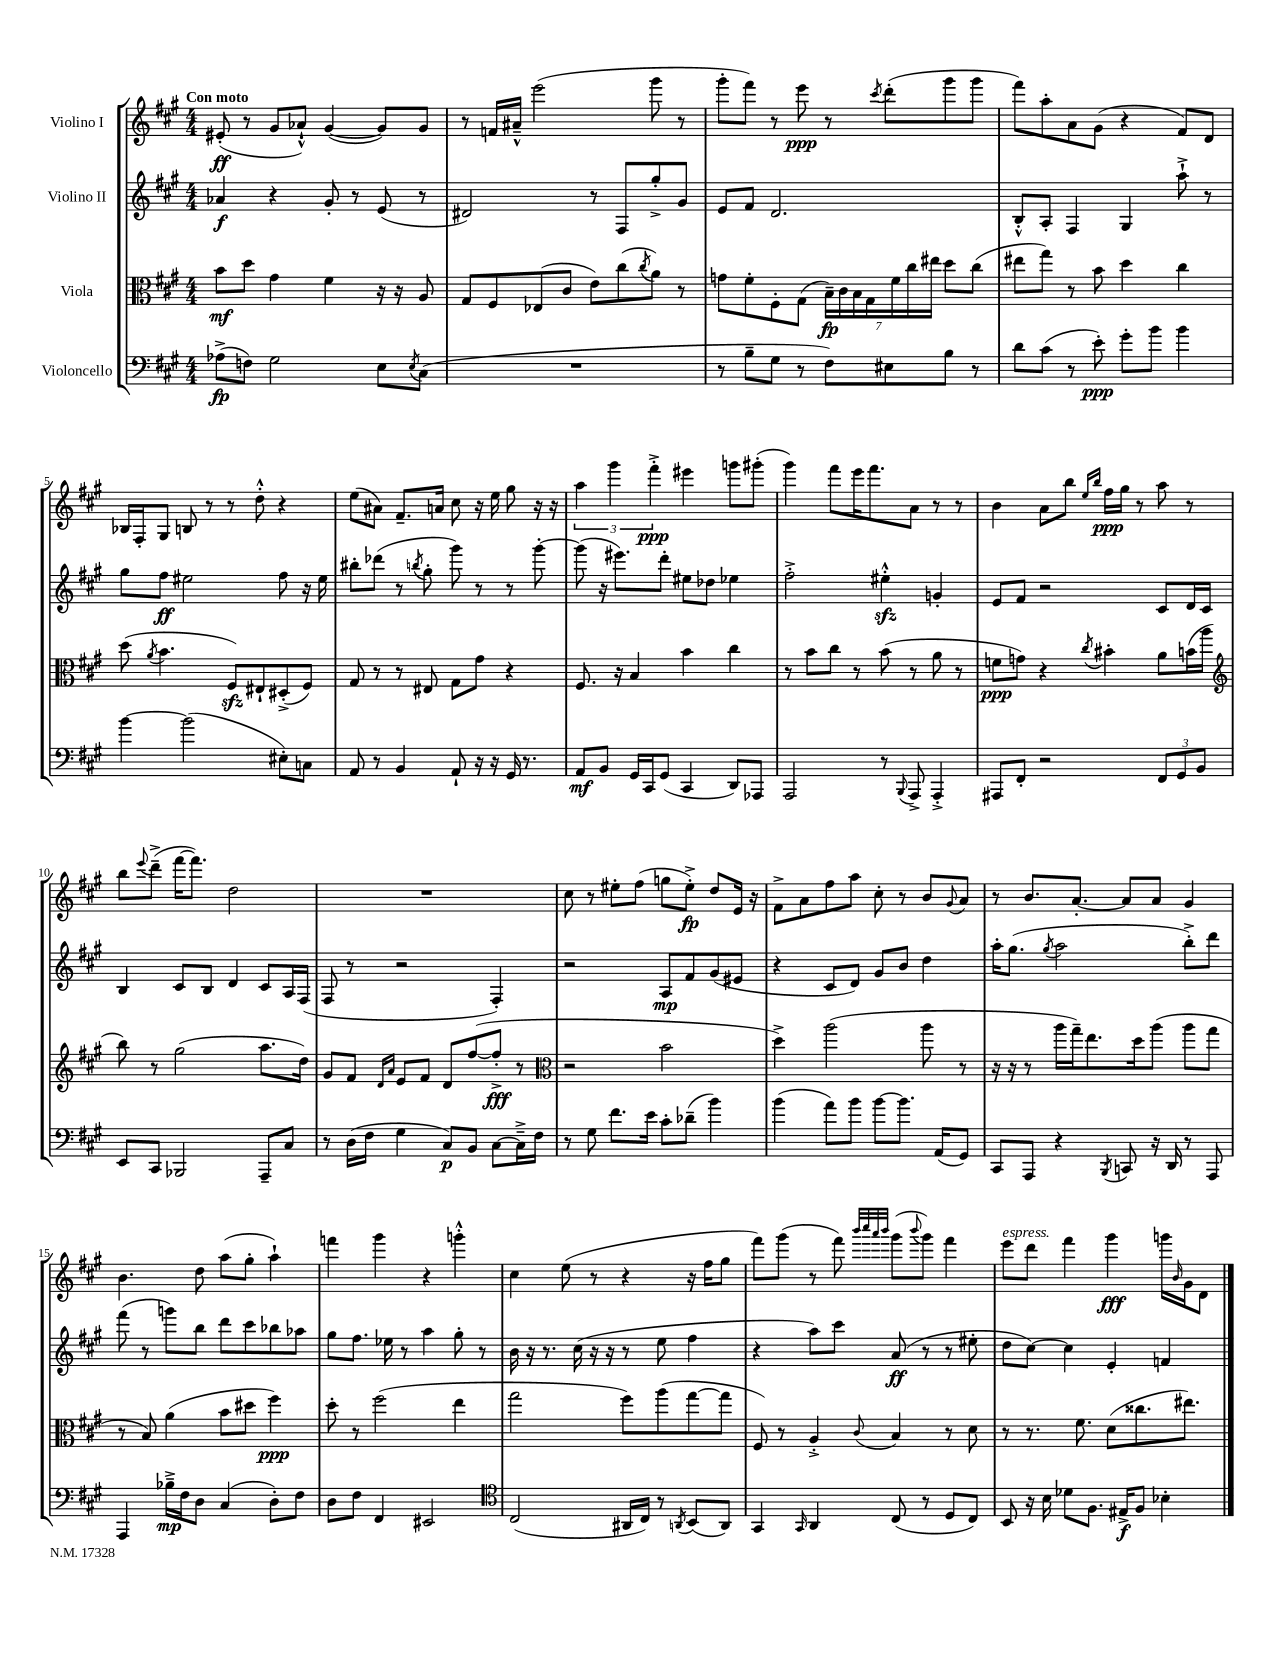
<<
\new StaffGroup <<
\new Staff = "s0" \with { instrumentName = "Violino I" } {
    \clef treble \key a \major \numericTimeSignature \time 4/4 \tempo "Con moto"
    eis'8-.\ff( r8 gis'8 aes'8-!-^) gis'4~( gis'8) gis'8 |
    r8 f'16 ais'16---^ e'''2( gis'''8 r8 |
    gis'''8-. fis'''8) r8 e'''8\ppp r8 \acciaccatura { cis'''8 } d'''8-.( gis'''8 gis'''8 |
    fis'''8) a''8-. a'8 gis'8( r4 fis'8) d'8 |
    bes16 fis16-. gis8 b8 r8 r8 d''8-.-^ r4 |
    e''8( ais'8) fis'8.-- a'16 cis''8 r16 e''16 gis''8 r16 r16 |
    \tuplet 3/2 { a''4 gis'''4 fis'''4-.->\ppp } eis'''4 g'''8 gis'''8-.( |
    gis'''4) fis'''8 e'''16 fis'''8. a'8 r8 r8 |
    b'4 a'8 b''8 \grace { e''16 b''16 } fis''16\ppp gis''16 r8 a''8 r8 |
    b''8 \appoggiatura { e'''8 } d'''8--->( fis'''16~ fis'''8.) d''2 |
    R1 |
    cis''8 r8 eis''8-. fis''8( g''8 eis''8-.->\fp) d''8 e'16 r16 |
    fis'8-> a'8 fis''8 a''8 cis''8-. r8 b'8 \appoggiatura { gis'8 } a'8 |
    r8 b'8. a'8.~-. a'8 a'8 gis'4 |
    b'4. d''8 a''8( gis''8-. a''4-!) |
    f'''4 gis'''4 r4 g'''4-.-^ |
    cis''4 e''8( r8 r4 r16 fis''16 gis''8 |
    fis'''8) gis'''8( r8 fis'''8) \grace { b'''32 cis''''32 a'''32 b'''32 } gis'''8( \appoggiatura { b'''8 } gis'''8) fis'''4 |
    e'''8^\markup { \italic "espress." } d'''8 fis'''4 gis'''4\fff g'''16 \grace { b'16 } gis'16 d'8 \bar "|." |
}
\new Staff = "s1" \with { instrumentName = "Violino II" } {
    \clef treble \key a \major \numericTimeSignature \time 4/4
    aes'4\f r4 gis'8-. r8 e'8( r8 |
    dis'2) r8 fis8 gis''8-.-> gis'8 |
    e'8 fis'8 d'2. |
    b8-.-^ a8-. fis4 gis4 a''8-!-> r8 |
    gis''8 fis''8\ff eis''2 fis''8 r16 eis''16 |
    bis''8-. des'''8( r8 \acciaccatura { b''8 } gis''8-. gis'''8) r8 r8 gis'''8~-. |
    gis'''8( r16 eis'''8.) d'''8-. eis''8 des''8 ees''4 |
    fis''2-.-> eis''4-.-^\sfz g'4-. |
    e'8 fis'8 r2 cis'8 d'16 cis'16 |
    b4 cis'8 b8 d'4 cis'8 a16 fis16( |
    fis8 r8 r2 fis4-.) |
    r2 a8\mp fis'8 gis'8( eis'8 |
    r4 cis'8 d'8) gis'8 b'8 d''4 |
    a''16-. gis''8.( \acciaccatura { gis''8 } a''2 b''8-.->) d'''8 |
    fis'''8( r8 g'''8) b''8 d'''8 cis'''8 bes''8 aes''8 |
    gis''8 fis''8. ees''16 r8 a''4 gis''8-. r8 |
    b'16 r16 r8. cis''16( r16 r16 r8 e''8 fis''4 |
    r4 a''8) cis'''8 a'8\ff( r8 r8 eis''8-. |
    d''8 cis''8~) cis''4 e'4-. f'4 \bar "|." |
}
\new Staff = "s2" \with { instrumentName = "Viola" } {
    \clef alto \key a \major \numericTimeSignature \time 4/4
    b'8\mf d''8 gis'4 fis'4 r16 r16 a8 |
    gis8 fis8 ees8( cis'8 e'8) cis''8( \acciaccatura { cis''8 } a'8) r8 |
    g'8 fis'8-. fis8-. gis8( \tuplet 7/4 { b16--\fp) cis'16 b16 gis16 fis'16 cis''16 eis''16 } d''8 cis''8( |
    eis''8 gis''8) r8 b'8 d''4 cis''4 |
    d''8( \acciaccatura { a'8 } b'4. fis8\sfz) eis8-! dis8-.->( fis8) |
    gis8 r8 r8 eis8 gis8 gis'8 r4 |
    fis8. r16 b4 b'4 cis''4 |
    r8 b'8 cis''8 r8 b'8( r8 a'8 r8 |
    f'8\ppp g'8) r4 \acciaccatura { cis''8 } bis'4-. a'8 b'16( a''16 |
    \clef treble b''8) r8 gis''2( a''8. d''16) |
    gis'8 fis'8 \grace { d'16 a'16 } e'8 fis'8 d'8 fis''8~( fis''8-.->\fff r8 |
    \clef alto r2 b'2 |
    d''4->) a''2( a''8 r8 |
    r16 r16 r8 a''16 gis''16--) e''8. d''16 a''8( a''8 gis''8 |
    r8 b8) a'4( b'8 dis''8 fis''4\ppp) |
    d''8-. r8 fis''2( e''4 |
    gis''2 fis''8) a''8( gis''8~ gis''8 |
    fis8) r8 a4-.-> \appoggiatura { cis'8 } b4 r8 d'8 |
    r8 r8. fis'8. d'8( cisis''8. eis''8.) \bar "|." |
}
\new Staff = "s3" \with { instrumentName = "Violoncello" } {
    \clef bass \key a \major \numericTimeSignature \time 4/4
    aes8->\fp( f8) gis2 e8 \acciaccatura { e8 } cis8( |
    R1 |
    r8 b8-- gis8 r8 fis8) eis8 b8 r8 |
    d'8 cis'8( r8 e'8-.\ppp) gis'8-. b'8 b'4 |
    b'4~ b'2( eis8-.) c8 |
    a,8 r8 b,4 a,8-! r16 r16 gis,16 r8. |
    a,8\mf b,8 gis,16 cis,16 gis,8( cis,4 d,8) aes,,8 |
    a,,2 r8 \appoggiatura { b,,8 } a,,8-> a,,4-.-> |
    ais,,8 fis,8-. r2 \tuplet 3/2 { fis,8 gis,8 b,8 } |
    e,8 cis,8 bes,,2 a,,8-- cis8 |
    r8 d16( fis16 gis4 cis8\p) b,8 cis8~ cis16---> fis16 |
    r8 gis8 fis'8. e'16 cis'8-. des'8--( b'4) |
    b'4( a'8) b'8 b'8~ b'8. a,16( gis,8) |
    cis,8 a,,8 r4 \acciaccatura { b,,8 } c,8 r16 d,16 r8 a,,8 |
    a,,4 bes16--->\mp fis16 d8 cis4( d8-.) fis8 |
    d8 fis8 fis,4 eis,2 |
    \clef tenor cis2( ais,16 cis16) r8 \acciaccatura { a,8 } b,8( a,8) |
    gis,4 \grace { gis,16 } a,4 cis8( r8 d8 cis8) |
    b,8 r16 b16 des'8 fis8. eis16->\f fis8 bes4-. \bar "|." |
}
>>
>>
